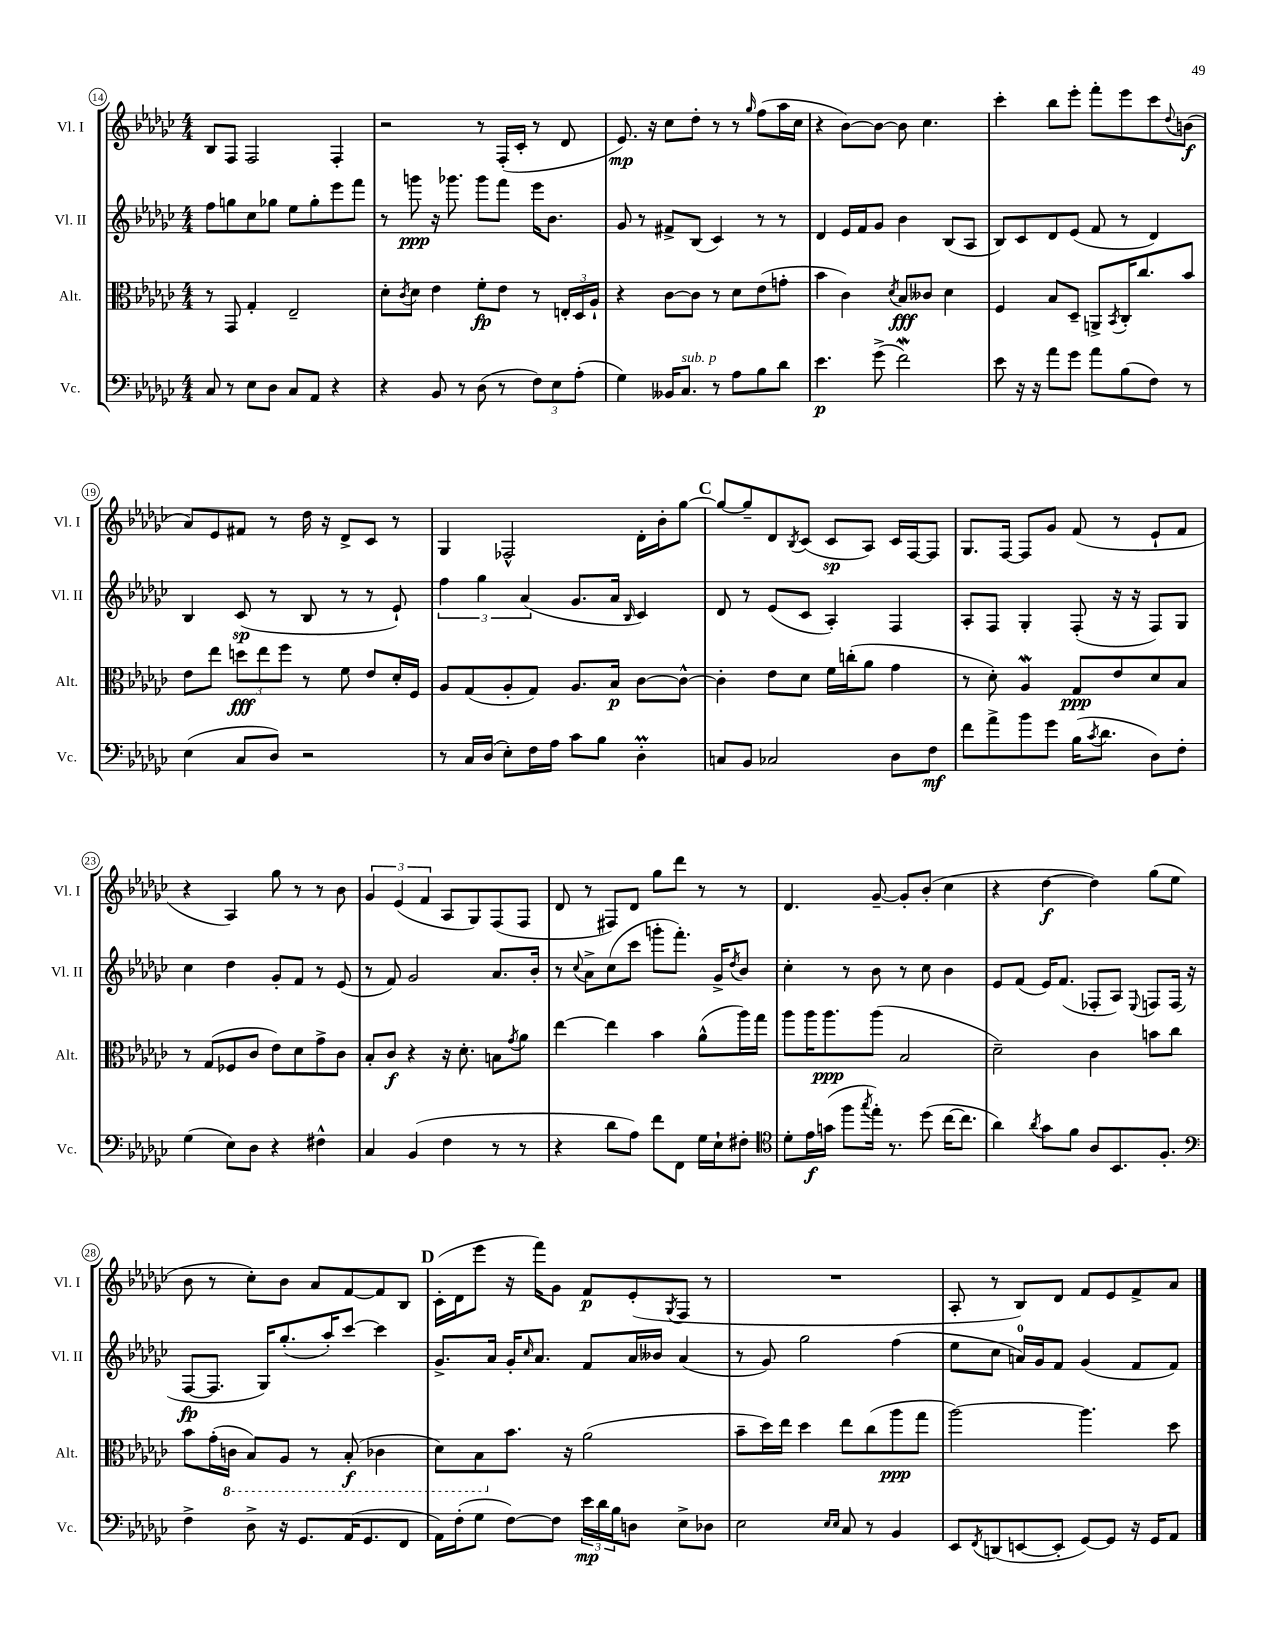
<<
\new StaffGroup <<
\new Staff = "s0" \with { instrumentName = "Vl. I" shortInstrumentName = "Vl. I" } {
    \clef treble \key ges \major \numericTimeSignature \time 4/4
    bes8 f8 f2 f4-. |
    r2 r8 f16-.( ces'16-. r8 des'8 |
    ees'8.\mp) r16 ces''8 des''8-. r8 r8 \grace { ges''16 } f''8( aes''16 ces''16 |
    r4 bes'8~) bes'8~ bes'8 ces''4. |
    ces'''4-. bes''8 ees'''8-. f'''8-. ees'''8 ces'''8 \appoggiatura { des''8 } b'8\f( |
    aes'8) ees'8 fis'8 r8 des''16 r16 des'8-> ces'8 r8 |
    ges4 fes2-^ des'16-. bes'16-. ges''8~ |
    \mark \markup { \bold "C" } ges''8~ ges''8-- des'8 \acciaccatura { bes8 } ces'8( ces'8\sp aes8) ces'16 f16~ f8 |
    ges8. f16~ f8 ges'8 f'8( r8 ees'8-! f'8 |
    r4 aes4) ges''8 r8 r8 bes'8 |
    \tuplet 3/2 { ges'4 ees'4( f'4 } aes8 ges8) f8( f8 |
    des'8 r8 fis8) des'8 ges''8 des'''8 r8 r8 |
    des'4. ges'8~-- ges'8-. bes'8-.( ces''4 |
    r4 des''4~\f des''4) ges''8( ees''8 |
    bes'8 r8 ces''8-.) bes'8 aes'8 f'8~ f'8 bes8 |
    \mark \markup { \bold "D" } ces'16-.( des'16 ees'''8 r16 f'''16) ges'8 f'8\p ees'8-.( \acciaccatura { ges8 } f8 r8 |
    R1 |
    aes8-. r8 bes8) des'8 f'8 ees'8 f'8-> aes'8 \bar "|." |
}
\new Staff = "s1" \with { instrumentName = "Vl. II" shortInstrumentName = "Vl. II" } {
    \clef treble \key ges \major \numericTimeSignature \time 4/4
    f''8 g''8 ces''8 ges''8 ees''8 ges''8-. ees'''8 f'''8 |
    r8 g'''8\ppp r16 ges'''8. ges'''8 f'''8 ees'''16 bes'8. |
    ges'8 r8 fis'8-> bes8( ces'4) r8 r8 |
    des'4 ees'16 f'16 ges'8 bes'4 bes8( aes8 |
    bes8) ces'8 des'8 ees'8( f'8 r8 des'4) |
    bes4 ces'8\sp( r8 bes8 r8 r8 ees'8-!) |
    \tuplet 3/2 { f''4 ges''4 aes'4( } ges'8. aes'16 \grace { bes16 } ces'4) |
    \mark \markup { \bold "C" } des'8 r8 ees'8( ces'8 aes4-.) f4 |
    aes8-. f8 ges4-. f8-.( r16 r16 f8) ges8 |
    ces''4 des''4 ges'8-. f'8 r8 ees'8( |
    r8 f'8) ges'2 aes'8. bes'16-. |
    r8 \appoggiatura { ces''8 } aes'8-> ces''8( ces'''8 g'''8-. f'''8.-.) ges'16-> \acciaccatura { des''8 } bes'8 |
    ces''4-. r8 bes'8 r8 ces''8 bes'4 |
    ees'8 f'8( ees'16) f'8.( fes8-. aes8) \appoggiatura { ees8 } f8 f16( r16 |
    f8~\fp f8. ges16) ges''8.-.( aes''16-.) ces'''8~ ces'''4 |
    \mark \markup { \bold "D" } ges'8.-> aes'16 ges'16-. \grace { ces''16 } aes'8. f'8 aes'16 beses'16 aes'4( |
    r8 ges'8) ges''2 f''4( |
    ees''8 ces''8 a'16-0) ges'16 f'8 ges'4( f'8 f'8) \bar "|." |
}
\new Staff = "s2" \with { instrumentName = "Alt." shortInstrumentName = "Alt." } {
    \clef alto \key ges \major \numericTimeSignature \time 4/4
    r8 ges,8 ges4-. ees2-- |
    des'8-. \acciaccatura { ces'8 } des'8 ees'4 f'8-.\fp ees'8 r8 \tuplet 3/2 { e16-. des16 aes16-! } |
    r4 ces'8~ ces'8 r8 des'8 ees'8( g'8-. |
    bes'4 ces'4) \acciaccatura { des'8 } bes8\fff ceses'8 des'4 |
    f4 bes8 des8-- a,8-> \acciaccatura { bes,8 } ces16-. ces''8. bes'8 |
    ees'8 ees''8 \tuplet 3/2 { d''8\fff ees''8 f''8 } r8 f'8 ees'8 des'16-. f16 |
    aes8 ges8( aes8-. ges8) aes8. bes16\p ces'8~ ces'8~-^ |
    \mark \markup { \bold "C" } ces'4-. ees'8 des'8 f'16 c''16-.( aes'8 ges'4 |
    r8 des'8-.) aes4\mordent ges8\ppp ees'8 des'8 bes8 |
    r8 ges8( fes8 ces'8 ees'8) des'8 ges'8-> ces'8 |
    bes8-. ces'8\f r4 r16 des'8.-. b8 \acciaccatura { ges'8 } aes'8 |
    ees''4~ ees''4 bes'4 aes'8-^( aes''16) ges''16 |
    aes''8 aes''16 aes''8.\ppp aes''8( bes2 |
    des'2--) ces'4 b'8 ces''8 |
    bes'8 ges'16-.( \ottava #-1 c16 bes,8) aes,8 r8 bes,8-.\f( ces4 |
    \mark \markup { \bold "D" } des8) bes,8 \ottava #0 bes'8. r16 aes'2( |
    bes'8-- des''16) ees''16 des''4 ees''8 ces''8( aes''8\ppp ges''8 |
    aes''2~) aes''4. des''8 \bar "|." |
}
\new Staff = "s3" \with { instrumentName = "Vc." shortInstrumentName = "Vc." } {
    \clef bass \key ges \major \numericTimeSignature \time 4/4
    ces8 r8 ees8 des8 ces8 aes,8 r4 |
    r4 bes,8 r8 des8( r8 \tuplet 3/2 { f8) ees8 aes8-.( } |
    ges4) beses,16 ces8.^\markup { \italic "sub. p" } r8 aes8 bes8 des'8 |
    ees'4.\p ges'8->( f'2\mordent) |
    ees'8 r16 r16 aes'8 ges'8 aes'8 bes8( f8) r8 |
    ees4( ces8 des8) r2 |
    r8 ces16 des16( ees8-.) f16 aes16 ces'8 bes8 des4-.\prall |
    \mark \markup { \bold "C" } c8 bes,8 ces2 des8 f8\mf |
    f'8 aes'8-> bes'8 ges'8 bes16( \acciaccatura { ces'8 } des'8. des8) f8-. |
    ges4( ees8) des8 r4 fis4-^ |
    ces4 bes,4( f4 r8 r8 |
    r4 des'8 aes8) f'8 f,8 ges16 ees16-! fis8-. |
    \clef tenor des'8-. ees'16\f g'16( f''8 \acciaccatura { ges''8 } ees''16-.) r8. des''8( ces''16~ ces''8. |
    aes'4) \acciaccatura { aes'8 } ges'8 f'8 aes8 bes,8. f8.-. |
    \clef bass f4-> des8-> r16 ges,8. aes,16( ges,8. f,8 |
    \mark \markup { \bold "D" } aes,16) f16-.( ges8 f8~) f8 \tuplet 3/2 { ees'16\mp des'16 bes16 } d8 ees8-> des8 |
    ees2 \grace { ees16 ees16 } ces8 r8 bes,4 |
    ees,8 \acciaccatura { f,8 } d,8( e,8~ e,8-. ges,8~) ges,8 r16 ges,16 aes,8 \bar "|." |
}
>>
>>
\layout { \context { \Score currentBarNumber = #14 \override BarNumber.stencil = #(make-stencil-circler 0.1 0.3 ly:text-interface::print) } }
